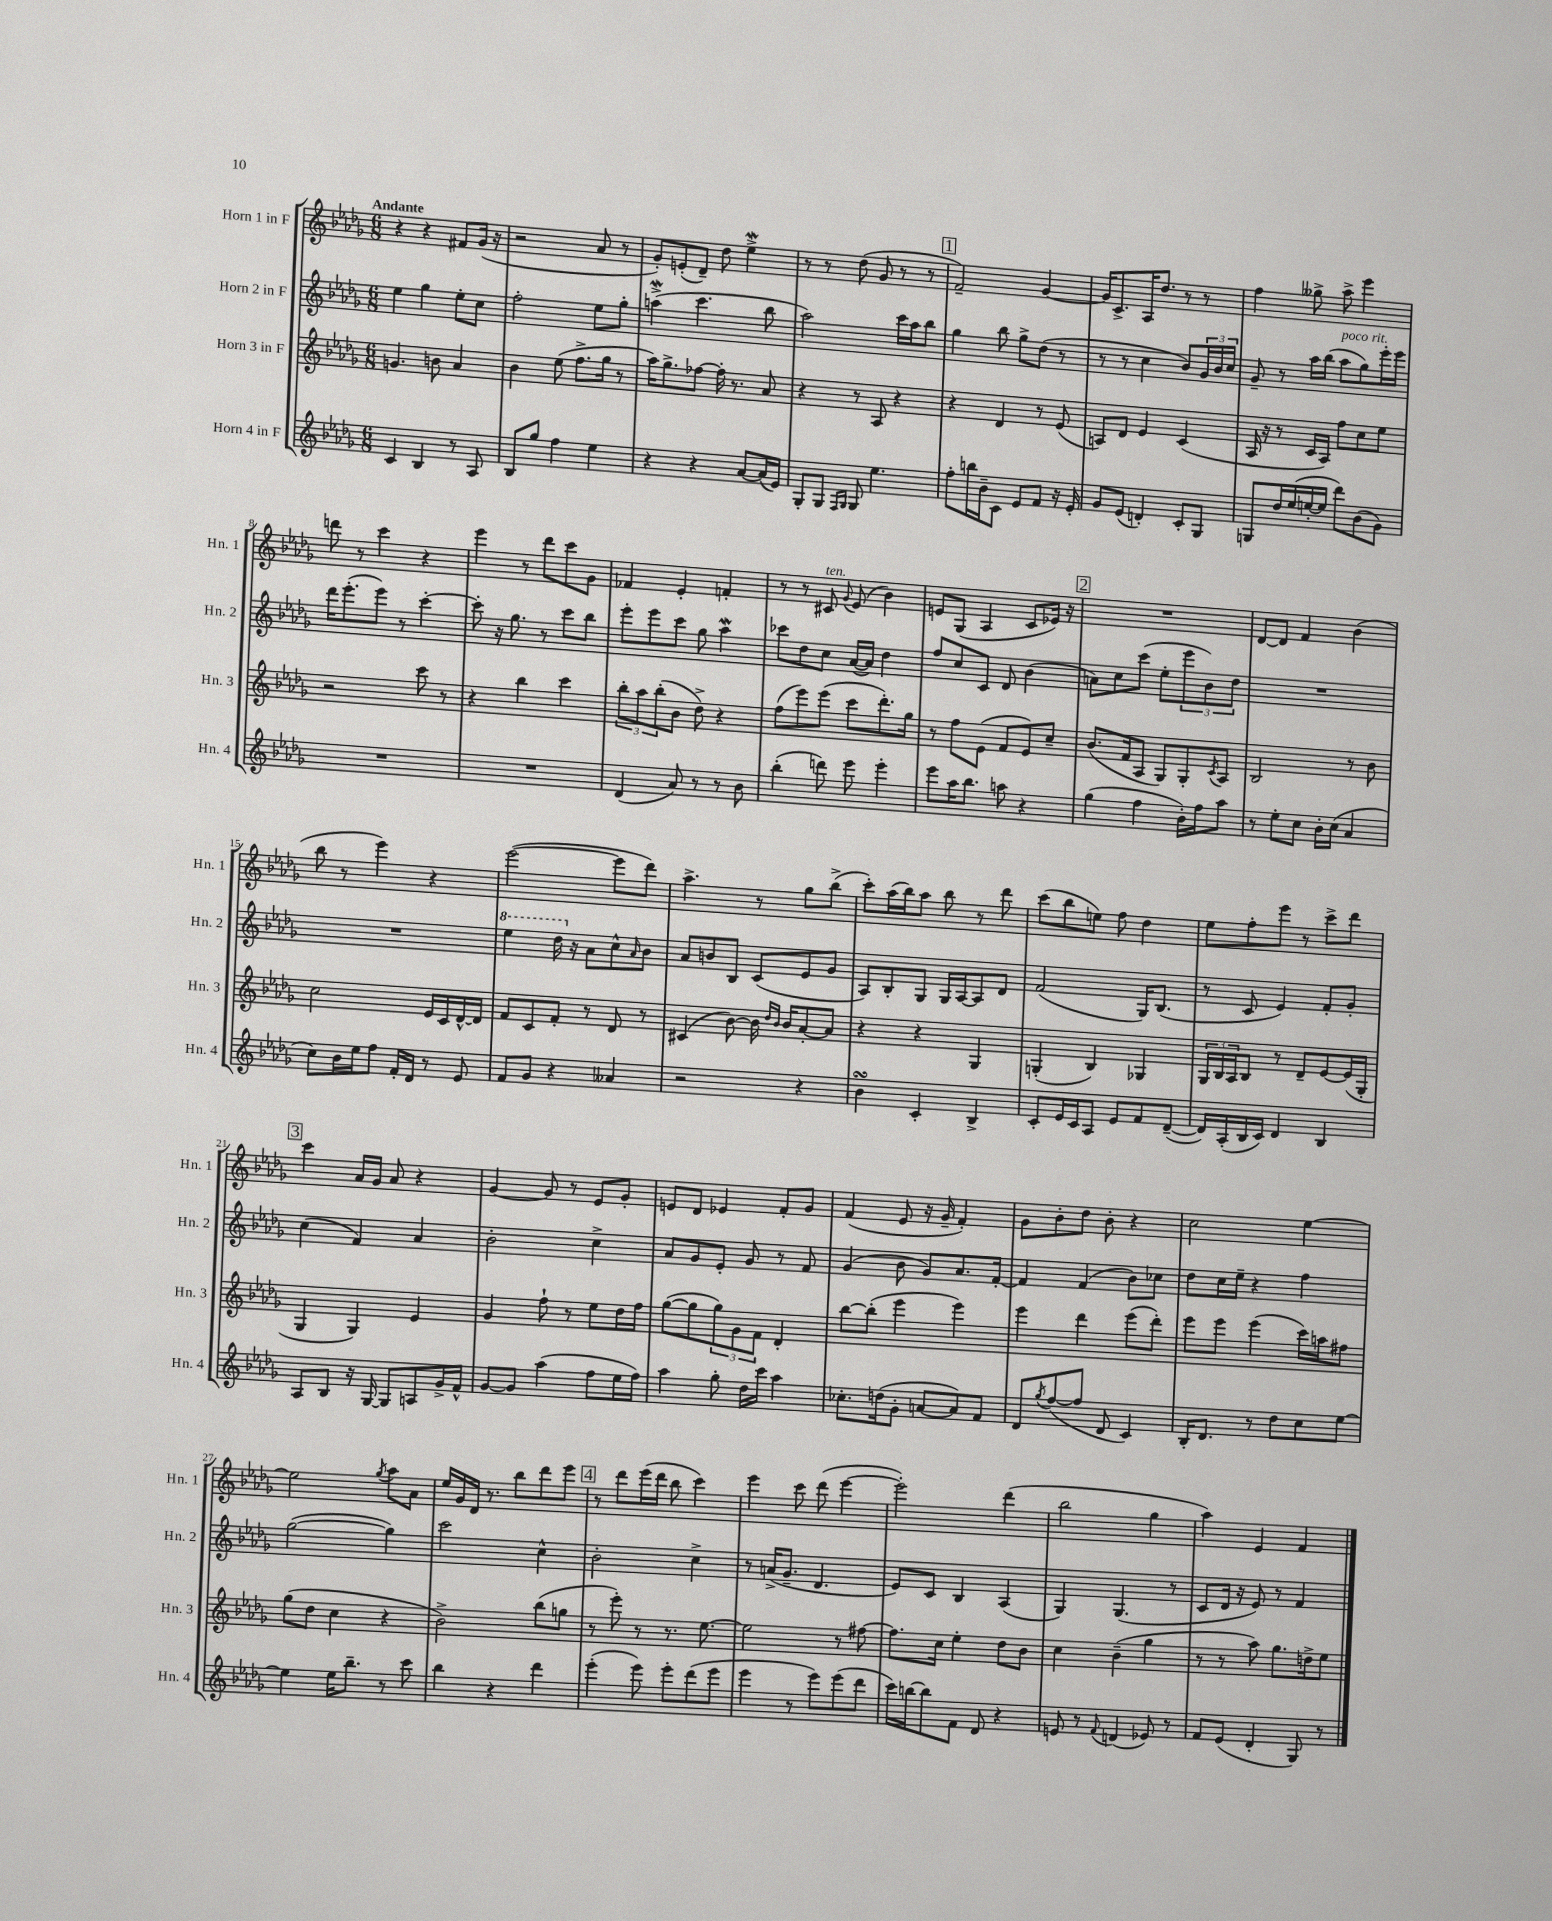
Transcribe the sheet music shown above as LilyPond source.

<<
\new StaffGroup <<
\new Staff = "s0" \with { instrumentName = "Horn 1 in F" shortInstrumentName = "Hn. 1" } {
    \clef treble \key des \major \numericTimeSignature \time 6/8 \tempo "Andante"
    r4 r4 fis'8 ges'16( r16 |
    r2 aes'8 r8 |
    ges'8-.) e'8-.( des'8--) des''8 ees''4->\mordent |
    r8 r8 des''8( ges'8 r8 r8 |
    \mark \markup { \box "1" } f'2--) ges'4~ |
    ges'16 c'8.-> aes16 des''8. r8 r8 |
    f''4 geses''8-> aes''8-> ees'''4 |
    d'''8 r8 c'''4 r4 |
    ees'''4 r8 des'''8 c'''8 ges'8 |
    fes'4 ees'4-. f'4-. |
    r8 r8 cis'8^\markup { \italic "ten." } \appoggiatura { ges'8 } ees'8( bes'4) |
    e'8 ges8( aes4 c'8 ees'16) r16 |
    \mark \markup { \box "2" } R2. |
    des'8~ des'8 f'4 bes'4( |
    bes''8 r8 ees'''4) r4 |
    ees'''2~( ees'''8 des'''8) |
    aes''4.-> r8 ges''8 bes''8->( |
    c'''8-.) aes''16( bes''16) aes''8 bes''8 r8 des'''8 |
    c'''8( bes''8 e''8) f''8 des''4 |
    ees''8 f''8-. ees'''8 r8 c'''8-> des'''8 |
    \mark \markup { \box "3" } c'''4 aes'16 ges'16 aes'8 r4 |
    ges'4~ ges'8 r8 ees'8 ges'8-. |
    e'8 des'8 ees'4 f'8-. ges'8 |
    f'4( ees'8 r16 ges'16-- f'4-.) |
    ges'8 bes'8-. des''8 bes'8-. r4 |
    c''2 ees''4~ |
    ees''2 \acciaccatura { ges''8 } aes''8 aes'8 |
    ees''16 ges'16 des'16 r8. bes''8 des'''8 ees'''8 |
    \mark \markup { \box "4" } r8 des'''8 ees'''16( des'''16 bes''8 c'''4) |
    ees'''4 c'''8 des'''8( ees'''4~ |
    ees'''2-.) des'''4( |
    bes''2 ges''4 |
    aes''4) ees'4 f'4 \bar "|." |
}
\new Staff = "s1" \with { instrumentName = "Horn 2 in F" shortInstrumentName = "Hn. 2" } {
    \clef treble \key des \major \numericTimeSignature \time 6/8
    ees''4 ges''4 ees''8-. c''8 |
    f''2-. ees''8 ges''8-. |
    a''4->\mordent( c'''4. bes''8 |
    aes''2) c'''16 aes''16 bes''8 |
    \mark \markup { \box "1" } ges''4 bes''8 ges''8-> des''8( r8 |
    r8 r8 c''4 bes'8) \tuplet 3/2 { ges'16 bes'16 c''16 } |
    ges'8-- r8 aes''16 bes''16( aes''8^\markup { \italic "poco rit." } ges''8) ees'''16-. ees'''16 |
    des'''16 ees'''8.-.( ees'''8) r8 c'''4~-. |
    c'''8-. r16 ges''8. r8 c'''8 bes''8 |
    ees'''8-. ees'''8 c'''8 ges''8 aes''4\mordent |
    ces'''8 des''8 c''8 aes'16~( aes'16) des''4 |
    f''8 c''8 c'8 des'8 bes'4( |
    \mark \markup { \box "2" } a'8) c''8 c'''8( ees''8-. \tuplet 3/2 { ees'''8 bes'8) des''8 } |
    R2. |
    R2. |
    \ottava #1 ees'''4 des'''16 \ottava #0 r16 aes'8 c''8-^ \grace { aes'16 } bes'8 |
    aes'8 b'8 bes8 c'8( ees'8 ges'8 |
    aes8) bes8-. ges8 ges16 aes16~ aes8 des'8 |
    f'2( ges16) bes8.( |
    r8 c'8 ees'4) f'8-. ges'8-. |
    \mark \markup { \box "3" } c''4( f'4) aes'4 |
    bes'2-. c''4-> |
    aes'8 ges'8 ees'8-. ges'8 r8 f'8 |
    ges'4( bes'8 ges'8) aes'8. f'16~-. |
    f'4 f'4( bes'8) ces''8 |
    des''8 c''16 ees''16-- r4 f''4 |
    ges''2~( ges''4) |
    c'''2 c''4-^ |
    \mark \markup { \box "4" } bes'2-. c''4-> |
    r8 a'16->( ges'8.-- des'4. |
    ees'8) c'8 bes4 aes4( |
    ges4) ges4.( r8 |
    c'8 des'16 r16 ees'8) r8 f'4 \bar "|." |
}
\new Staff = "s2" \with { instrumentName = "Horn 3 in F" shortInstrumentName = "Hn. 3" } {
    \clef treble \key des \major \numericTimeSignature \time 6/8
    g'4. b'8 aes'4 |
    bes'4 ees''8( f''8.-> ges''16 r8 |
    aes''16) ges''8.-> fes''8~ fes''16-. r8. aes'8 |
    r4 r8 aes8 r4 |
    \mark \markup { \box "1" } r4 des'4 r8 ees'8( |
    a8) des'8 ees'4 c'4( |
    aes16 r16 r8 c'16 aes16) f''8 c''8 ees''8 |
    r2 c'''8 r8 |
    r4 bes''4 c'''4 |
    \tuplet 3/2 { bes''8-. aes''8 bes''8-.( } bes'8 des''8->) r4 |
    f''8( ees'''8) ees'''8( c'''8 des'''8.-.) ges''16 |
    r8 f''8 ees'8( f'8 ees'8) c''8-- |
    \mark \markup { \box "2" } bes'8.( f'16 aes8 ges8) ges8-. \acciaccatura { c'8 } aes8 |
    bes2 r8 bes'8 |
    c''2 ees'16 c'16 des'16~-^ des'16 |
    f'8 c'8 f'8-. r8 des'8 r8 |
    cis'4( bes'8~) bes'16 \grace { des''16 bes'16 } bes'16 aes'8~-. aes'8 |
    r4 r4 ges4 |
    g4-.( bes4) ges4 |
    \tuplet 3/2 { ges16 bes16 aes16 } bes8 r8 des'8-- ees'8~ ees'16( ges16-. |
    \mark \markup { \box "3" } ges4 ges4) ees'4 |
    ges'4 f''8-! r8 ees''8 des''16 f''16 |
    ges''8~( ges''8 \tuplet 3/2 { ges''8) ges'8 f'8 } des'4-. |
    bes''8~ bes''8-.( ees'''4 ees'''4) |
    ees'''4 des'''4 ees'''8( des'''8-.) |
    ees'''8 ees'''8 ees'''4( c'''16) a''16 fis''8 |
    ges''8( des''8 c''4 r4 |
    bes'2->) bes''8( g''8 |
    \mark \markup { \box "4" } r8 ees'''8-.) r8 r8. ees''8.~ |
    ees''2 r8 fis''8~ |
    fis''8. c''16 ees''4-. des''8 bes'8 |
    c''4 bes'4--( ges''4 |
    r8 r8 aes''8) ges''8. d''16-> ees''8 \bar "|." |
}
\new Staff = "s3" \with { instrumentName = "Horn 4 in F" shortInstrumentName = "Hn. 4" } {
    \clef treble \key des \major \numericTimeSignature \time 6/8
    c'4 bes4 r8 aes8 |
    bes8 ges''8 f''4 ees''4 |
    r4 r4 aes'8~ aes'16( ees'16) |
    ges8-. ges8 \grace { f16 ges16 } ges8 ees''4. |
    \mark \markup { \box "1" } f''8-. b''16 bes'16-- c'8 ees'8 f'8 r16 ees'16-. |
    ges'8 ees'8( d'4-.) c'8-. ges8 |
    g8 des''16 ees''16( e''16~-. e''16 des'''8) bes'8( ges'8) |
    R2. |
    R2. |
    des'4( aes'8) r8 r8 bes'8 |
    bes''4-.( d'''8) ees'''8 ees'''4-. |
    ees'''8 aes''16 bes''8. a''8 r4 |
    \mark \markup { \box "2" } ges''4( f''4 bes'16-.) f''16 aes''8 |
    r8 ees''8-. c''8 bes'16-. c''16( aes'4 |
    c''8) bes'16 ees''16 f''8 f'16-. des'16 r8 ees'8 |
    f'8 ges'8 r4 aeses'4 |
    r2 r4 |
    bes'4\turn c'4-. bes4-> |
    c'8-. ees'16 c'16 aes8 ees'8 f'8 des'8~--( |
    des'16) aes16-.( bes16 c'16) des'4 bes4 |
    \mark \markup { \box "3" } aes8 bes8 r16 ges16~ ges8 a8 ges'16-> f'16-^ |
    ges'8~ ges'8 aes''4( f''8 ees''16 f''16) |
    aes''4 ges''8-. des''16 c'''16 aes''4 |
    ces''8.-. d''16( ges'8-. a'8~ a'8) f'8 |
    des'8 \acciaccatura { ges''8 } f''8~( f''8 des'8 c'4) |
    bes16-. des'8. r8 des''8 c''8 ees''8~ |
    ees''4 ees''16 bes''8.-- r8 c'''8 |
    bes''4 r4 des'''4 |
    \mark \markup { \box "4" } ees'''4-.( ees'''8) ees'''8-. des'''8( ees'''8 |
    ees'''4 r8 ees'''8) ees'''8( des'''8 |
    c'''16) b''16~ b''8 f'8 des'8 r4 |
    e'8 r8 \appoggiatura { f'8 } d'4( ees'8) r8 |
    f'8 ees'8( des'4-. ges8) r8 \bar "|." |
}
>>
>>
